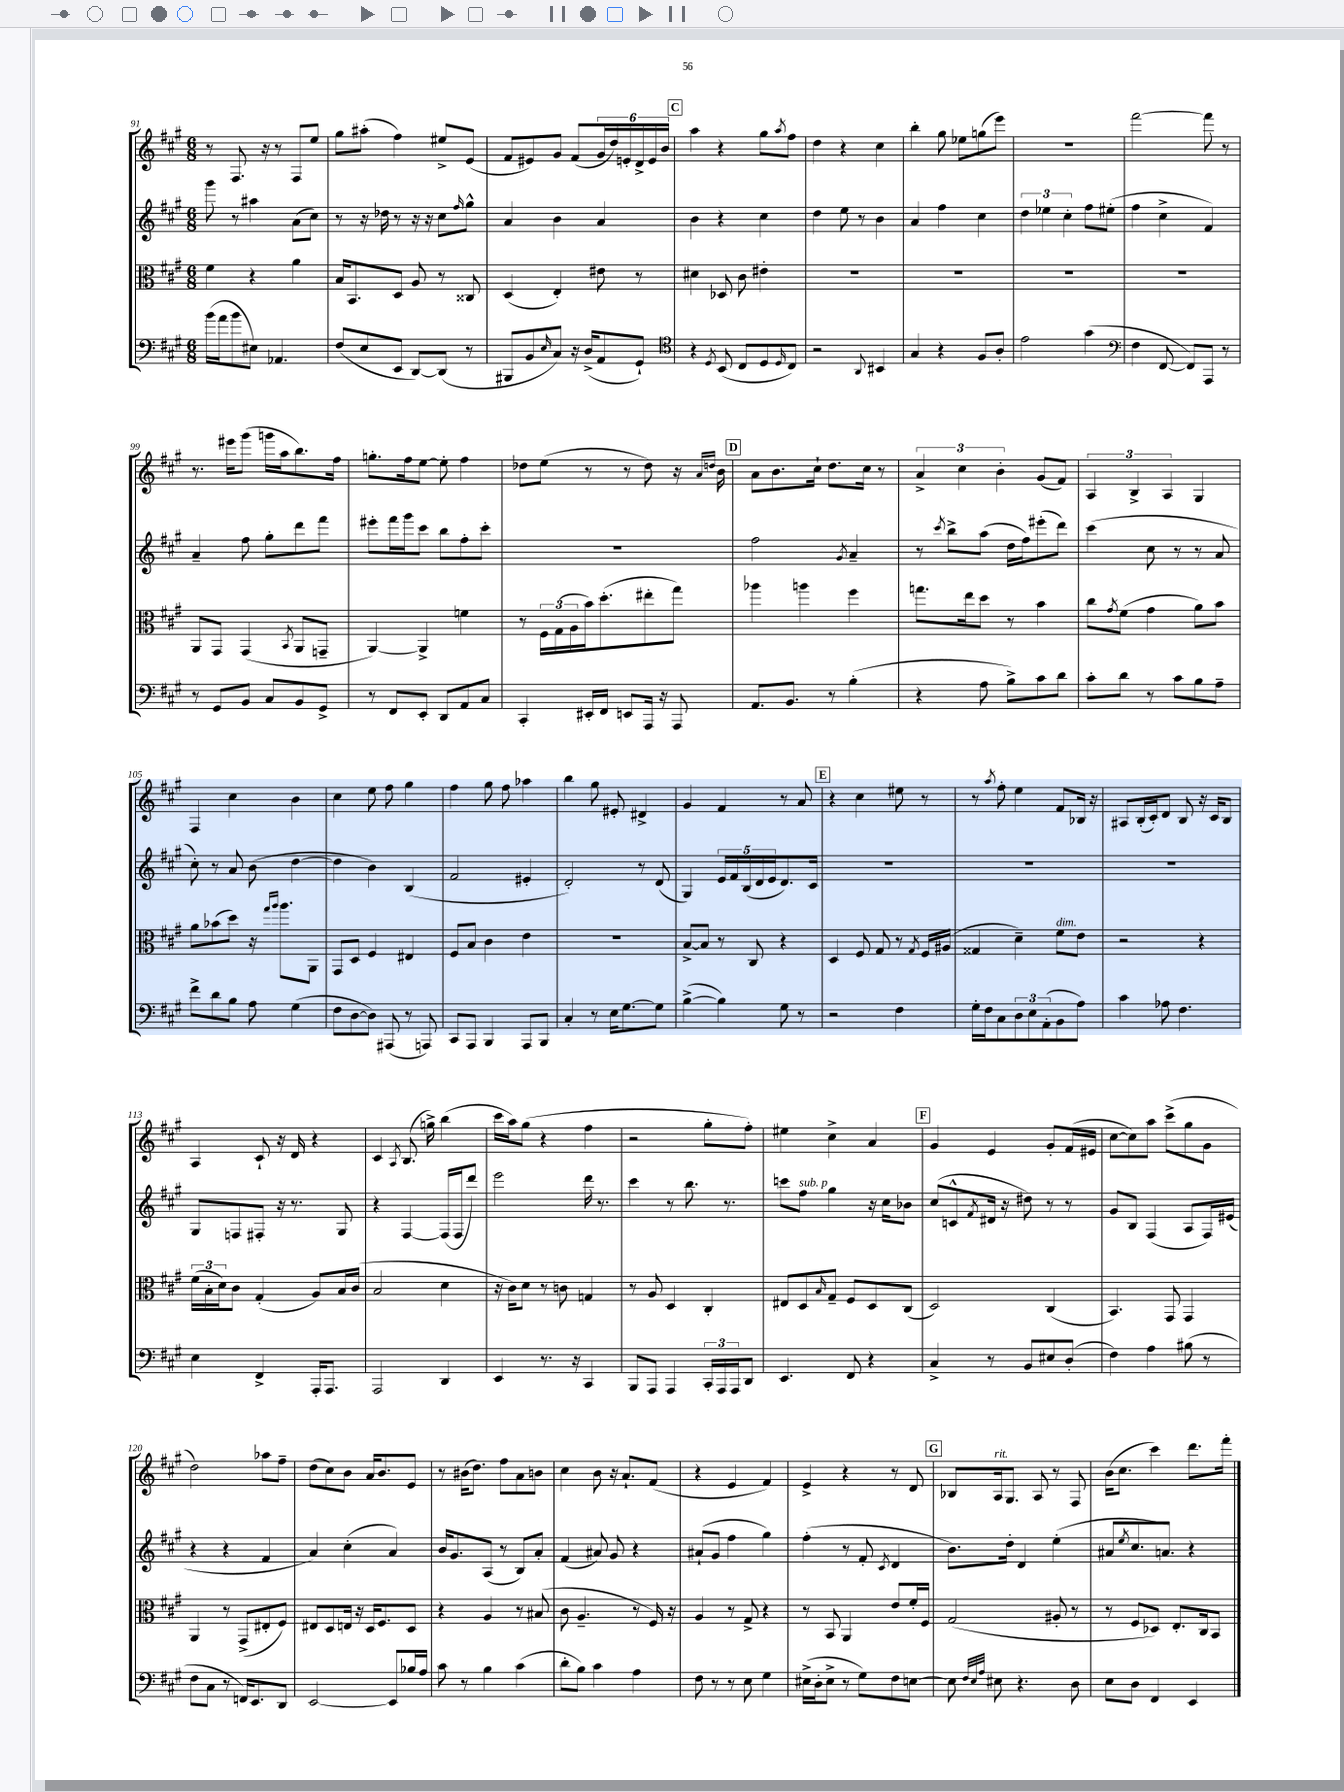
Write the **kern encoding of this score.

**kern	**kern	**kern	**kern
*staff4	*staff3	*staff2	*staff1
*clefF4	*clefC3	*clefG2	*clefG2
*k[f#c#g#]	*k[f#c#g#]	*k[f#c#g#]	*k[f#c#g#]
*M6/8	*M6/8	*M6/8	*M6/8
(16b	4f#	8ggg#	8r
16a	.	.	.
8b	.	8r	8.F#
8E#)	4r	4aa#	.
.	.	.	16r
4.AA-	.	.	8r
.	4a	(8a	8F#
.	.	8cc#)	8ee
=	=	=	=
(8F#	16B	8r	8gg#
.	8.BB	.	.
8E	.	16r	(8aa#'
.	.	16dd-	.
8EE	8D	8r	4ff#)
[8DD)	8A	16r	.
.	.	16r	.
(8DD]	8r	8cc#	8ee#^
.	.	16qqff#	.
8r	8C##	8gg#^^	(8e
=	=	=	=
8BBB#	(4D	4a	8f#
8BB	.	.	8e#)
16qqE	.	.	.
8C#)	4E')	4b	8g#
16r	.	.	(8f#
(16D^	.	.	.
8AA	8e#	4a	24g#
.	.	.	24dd)
.	.	.	24e'
8GG#`)	8r	.	24d^
.	.	.	24e
.	.	.	24b
=	=	=	=
*clefC4	*	*	*
4r	4d#	4b	4aa
8qD	.	.	.
(8BB	8D-	4r	4r
8C#	8c#	.	.
8D	4e#'	4cc#	8gg#
16qqD	.	.	8qaa
8C#)	.	.	8ff#
=	=	=	=
2r	2.r	4dd	4dd
.	.	8ee	4r
.	.	8r	.
8qqAA	.	.	.
4BB#	.	4b	4cc#
=	=	=	=
4G#	2.r	4a	4bb'
4r	.	4ff#	8gg#
.	.	.	8ee-
8F#	.	4cc#	(8gg
8A'	.	.	8eee)
=	=	=	=
2e	2.r	6dd	2.r
.	.	6ee-	.
.	.	6cc#'	.
(4g#	.	8ff#	.
.	.	(8ee#'	.
=	=	=	=
*clefF4	*	*	*
4F#	2.r	4ff#	[2fff#
[8FF#	.	4cc#^	.
8FF#])	.	.	.
8AAA	.	4f#)	8fff#]
8r	.	.	8r
=	=	=	=
8r	8AA	4a~	8.r
8GG#	8GG#	.	.
.	.	.	16eee#
8BB	(4GG#	8ff#	(8ggg#
8C#	.	8gg#'	16ggg
.	.	.	16aa
.	8qBB	.	.
8BB	8AA	8ddd	8.bb)
8GG#^	8GG~	8fff#	.
.	.	.	16ff#
=	=	=	=
8r	[4AA)	8eee#'	8.gg'
8FF#	.	16fff#	.
.	.	16ggg#	16ff#
8EE'	4AA^]	8ccc#	[8ee
8DD	.	8bb	8ee']
8AA	4f	8ff#'	4ff#
8C#	.	8ccc#'	.
=	=	=	=
4CC#'	8r	2.r	8dd-
.	24F#	.	(8ee
.	(24G#	.	.
.	24A	.	.
16EE#'	16b)	.	8r
16FF#	(8.dd'	.	.
8EE	.	.	8r
16AAA	8ee#'	.	8dd-)
16r	.	.	.
8AAA	8gg#)	.	16r
.	.	.	16qqa
.	.	.	16qqdd
.	.	.	16b
=	=	=	=
8.AA	4aa-	2ff#	8a
.	.	.	8.b
8.BB	.	.	.
.	4aa	.	.
.	.	.	16cc#`
8r	.	.	8.dd
.	.	8qg#	.
(4B'	4ff#	4a~	.
.	.	.	16cc#
.	.	.	8r
=	=	=	=
4r	8.gg	8r	6a^
.	.	8qccc#	.
.	.	8bb^	.
.	.	.	6cc#
.	16ee	.	.
8A	8dd	(8aa	.
.	.	.	6b'
8B^)	8r	16dd	.
.	.	16ff#)	.
8c#	4b	(8eee#'	(8g#
8d	.	8ddd)	8f#)
=	=	=	=
8c#'	8cc#	(4ccc#	6A
.	8qg#	.	.
8d	(8f#	.	.
.	.	.	6B^
8r	4g#	8cc#	.
.	.	.	6A
8c#	.	8r	.
8B	8a)	8r	4G#
8A~	8b	8a	.
=	=	=	=
8f#^	8a	8cc#')	4F#
8d	(8b-	8r	.
8B	8dd)	8a	4cc#
8A	16r	(8b	.
.	16qqgg#	.	.
.	16qqaa	.	.
.	8.aa	.	.
(4G#	.	[4dd	4b
.	8AA	.	.
=	=	=	=
8F#	8GG#	4dd]	4cc#
[8D	8D	.	.
8D])	4F#	4b)	8ee
(8AAA#	.	.	8ff#
8r	4E#	(4B	4gg#
8AAA)	.	.	.
=	=	=	=
8CC#	8F#	2f#	4ff#
8AAA	8B	.	.
4BBB	4c#	.	8gg#
.	.	.	8ff#
8AAA	4e	4e#'	4aa-
8BBB	.	.	.
=	=	=	=
4C#'	2.r	2d')	4bb
8r	.	.	8gg#
16E	.	.	8e#'
[8.G#	.	.	.
.	.	8r	4d#^
8G#]	.	(8d	.
=	=	=	=
([4B^	[8B^	4G#)	4g#
.	8B]	.	.
4B])	8r	20e	4f#
.	.	20f#	.
.	.	(20B	.
.	8C#	.	.
.	.	20d	.
.	.	20e	.
8G#	4r	8.d)	8r
8r	.	.	8a
.	.	16c#	.
=	=	=	=
2r	4D	2.r	4r
.	8F#	.	4cc#
.	8G#	.	.
4F#	8r	.	8ee#
.	8qG#	.	.
.	16F#	.	8r
.	(16A#	.	.
=	=	=	=
16G#'	4G##	2.r	8r
16F#	.	.	.
.	.	.	8qaa
8C#	.	.	8ff#'
12D	4d~)	.	4ee
12E	.	.	.
(12AA'	.	.	.
8BB	8f#	.	8f#
8A)	8e	.	16B-
.	.	.	16r
=	=	=	=
4c#	2r	2.r	8A#
.	.	.	(16B'
.	.	.	16c#')
8A-	.	.	8d
4.F#	.	.	8B
.	4r	.	16r
.	.	.	16c#
.	.	.	8B
=	=	=	=
4E	(24f#	8G#	4A
.	24B'	.	.
.	24d)	.	.
.	8c#	8F	.
4FF#^	(4G#'	8F#'	8c#`
.	.	16r	16r
.	.	8.r	16d
16AAA'	8A)	.	4r
8.AAA	.	.	.
.	16B	8G#	.
.	(16c#	.	.
=	=	=	=
2AAA	2B	4r	4c#
.	.	.	8qA
.	.	[4F#	(8.B
.	.	.	16gg^)
4DD	4d	(16F#]	(4bb
.	.	16F#	.
.	.	8ddd)	.
=	=	=	=
4EE	16r	2eee	16ccc#
.	16c#)	.	16aa)
.	8d	.	(8gg#
8.r	8r	.	4r
.	8c	.	.
16r	.	.	.
4CC#	4G	16ddd	4ff#
.	.	8.r	.
=	=	=	=
8BBB	8r	4ccc#	2r
8AAA	8A	.	.
4AAA	4D	8r	.
.	.	8.bb	.
24CC#'	4C#'	.	8gg#'
24AAA	.	.	.
.	.	8.r	.
24AAA	.	.	.
8DD	.	.	8ff#')
=	=	=	=
4.EE	8E#	8ccc	4ee#
.	8D	8ff#	.
.	16qqB	.	.
.	8G#~	4gg#	4cc#^
8FF#	8F#	.	.
4r	8D	16r	4a
.	.	16cc#	.
.	(8C#	8b-	.
=	=	=	=
4C#^	2D)	(8cc#	4g#
.	.	8c^^	.
.	.	8qf#	.
8r	.	16d#	4e
.	.	16r	.
8BB	.	8dd#)	.
8E#	(4C#	8r	8g#'
(8D'	.	8r	(16f#
.	.	.	16e#
=	=	=	=
4F#)	4.BB)	8g#	[8cc#
.	.	8B	8cc#])
4A	.	(4F#	8aa
.	8GG#	.	(8ccc#^
(8B#	4GG#	8A	8gg#
8r	.	16F#)	8g#
.	.	(16e#	.
=	=	=	=
8F#	4AA	4r	2dd)
8C#	.	.	.
8r	8r	4r	.
16FF)	(8GG#^	.	.
8.EE	.	.	.
.	8E#'	4f#	8aa-
8DD	8F#)	.	8ff#~
=	=	=	=
[2EE	8E#	4a)	(8dd
.	8D	.	8cc#)
.	16E	(4cc#'	8b
.	16r	.	.
.	16D	.	16a
.	8.F#	.	8.b
8EE]	.	4a)	.
16B-	8D	.	8e
16A	.	.	.
=	=	=	=
8c#	4r	16b	8r
.	.	8.g#	.
8r	.	.	(16b#
.	.	.	8.dd)
4B	4A	(8A	.
.	.	8r	8ff#
(4c#	8r	8B)	8a
.	(8B#	8a'	8b
=	=	=	=
8d'	8c#	(4f#	4cc#
8B)	4.A~	.	.
4c#	.	8a#)	8b
.	.	8g#	16r
.	.	.	8.a`
4A	8r	4r	.
.	16F#)	.	(8f#
.	16r	.	.
=	=	=	=
8F#	4A	(8a#`	4r
8r	.	8g#	.
8r	8r	4ff#	4e
8E	8G#^	.	.
4G#	4r	4gg#)	4f#)
=	=	=	=
(16E#^	8r	(4ff#'	4e^
16D'	.	.	.
8E#^	8BB	.	.
8r	4AA	8r	4r
8G#)	.	8f#'	.
.	.	8qc#	.
8F#	8e	4d	8r
[8E	16f#'	.	8d
.	16F#	.	.
=	=	=	=
8E]	(2G#	8.b)	8B-
32qqF#	.	.	.
32qqE	.	.	.
32qqA	.	.	.
8E#	.	.	16A
.	.	16dd'	8.G#
4.r	.	4d	.
.	.	.	8A
.	8A#'	(4ee'	8r
8D	8r	.	8F#
=	=	=	=
8E	8r	8a#	(16b
.	.	.	8.cc#
.	.	8qee	.
8D	8F#	8.cc#	.
4FF#	8D-)	.	4ccc#)
.	.	8.a)	.
.	8.E'	.	.
4EE	.	4r	8.ddd
.	16C#	.	.
.	8BB	.	.
.	.	.	16fff#'
==	==	==	==
*-	*-	*-	*-
